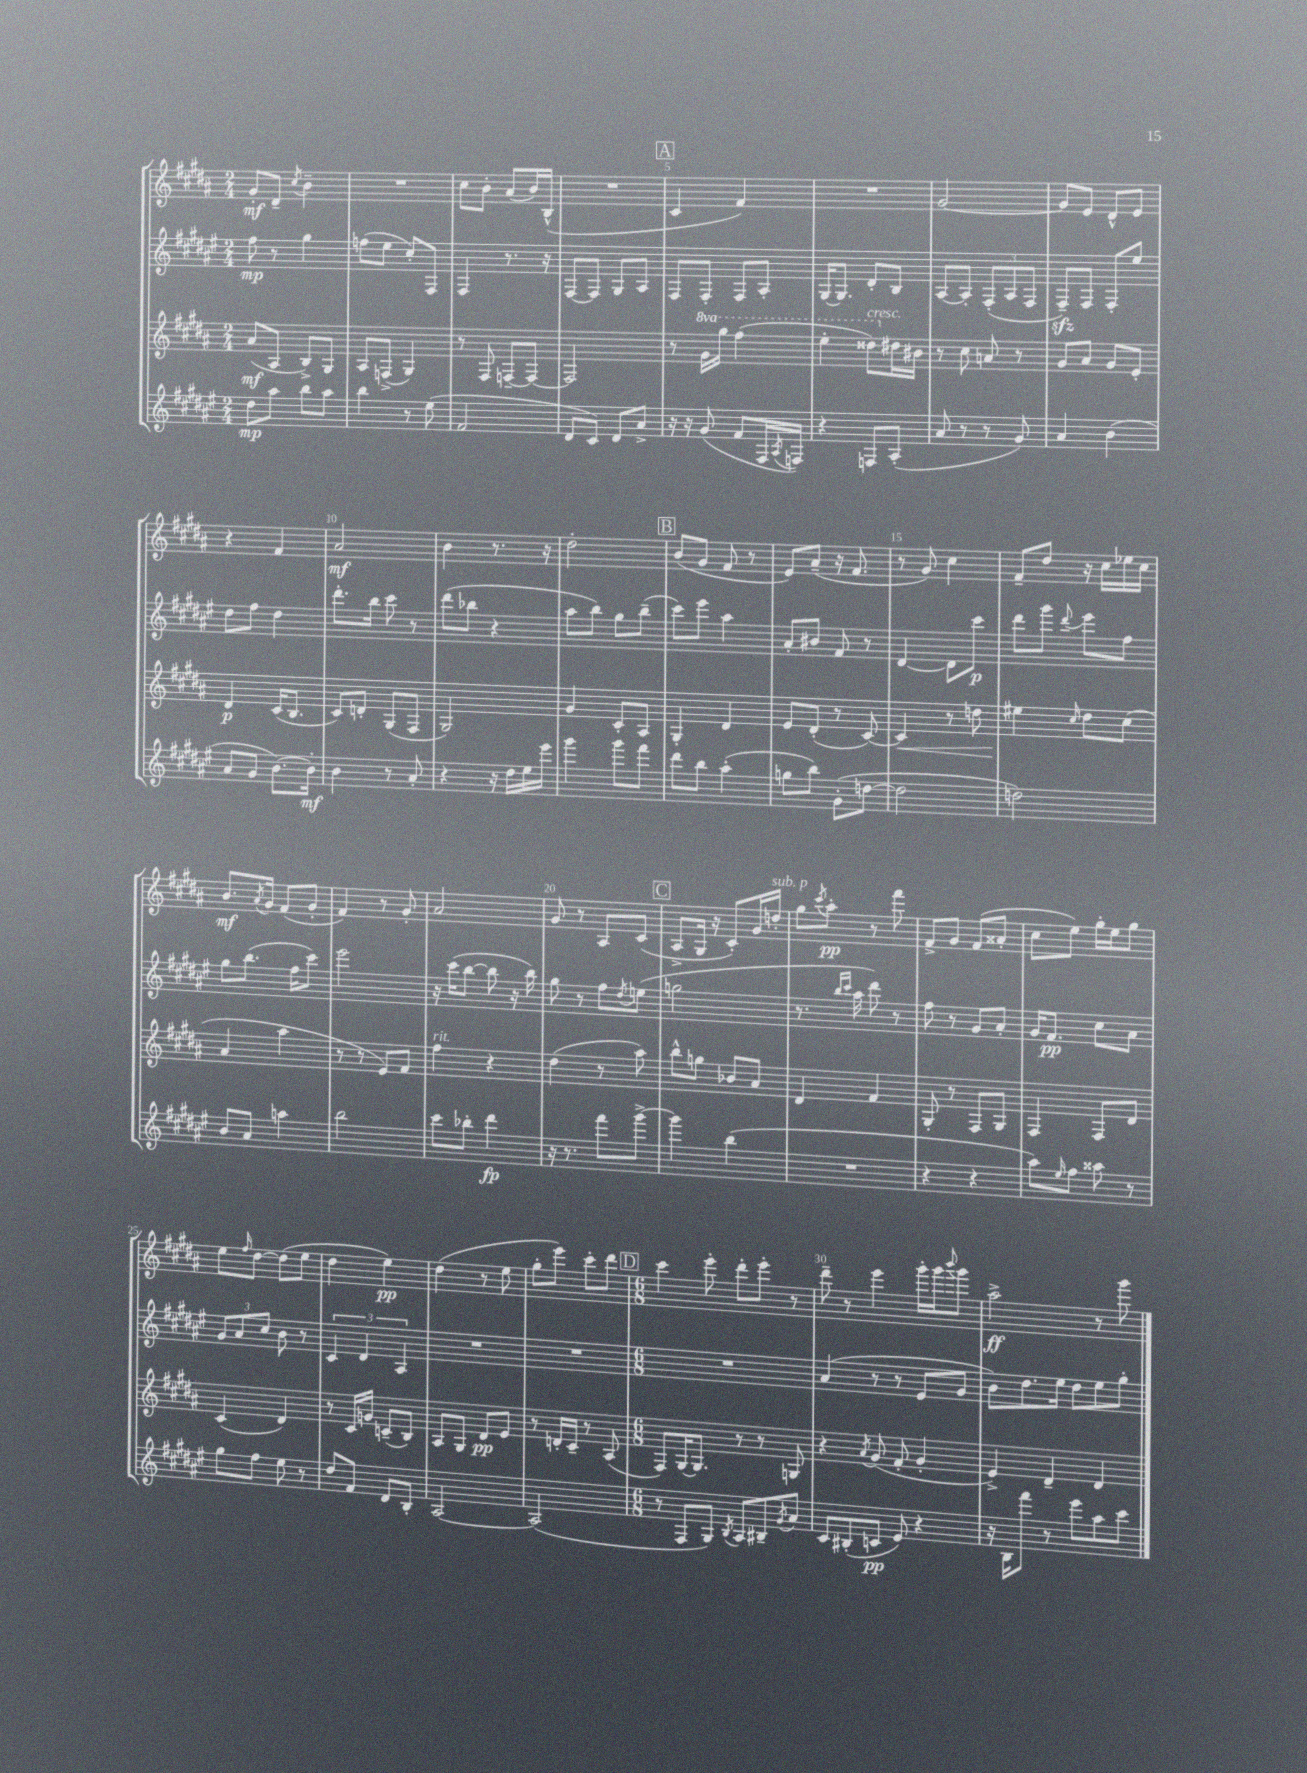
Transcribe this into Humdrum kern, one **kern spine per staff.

**kern	**dynam	**kern	**dynam	**kern	**dynam	**kern	**dynam
*part4	*part4	*part3	*part3	*part2	*part2	*part1	*part1
*staff4	*staff4	*staff3	*staff3	*staff2	*staff2	*staff1	*staff1
*clefG2	*	*clefG2	*	*clefG2	*	*clefG2	*
*k[f#c#g#d#a#e#]	*	*k[f#c#g#d#a#]	*	*k[f#c#g#d#a#e#]	*	*k[f#c#g#d#a#]	*
*M2/4	*	*M2/4	*	*M2/4	*	*M2/4	*
=1	=1	=1	=1	=1	=1	=1	=1
8dd#\L	mp	(8a#/L	mf	8ff#\	mp	8g#'/L	mf
8aa#\J	.	8A#/J	.	8r	.	8d#~/J	.
.	.	.	.	.	.	8qcc#/	.
8bb\L	.	8B^/L)	.	4gg#\	.	4b~\	.
8aa#\J	.	8G#/J	.	.	.	.	.
=2	=2	=2	=2	=2	=2	=2	=2
4bb\	.	8A#/L	.	(8ffn\L	.	2r	.
.	.	(8Fn^/J	.	8ee#\J	.	.	.
8r	.	4G#/)	.	8cc#'/L)	.	.	.
(8ee#\	.	.	.	8F#/J	.	.	.
=3	=3	=3	=3	=3	=3	=3	=3
2f#/	.	8r	.	4F#/	.	8cc#\L	.
.	.	8F#/	.	.	.	8b'\J	.
.	.	[8Fn~/L	.	8.r	.	(8a#/L	.
.	.	8F/J_	.	.	.	16b/L)	.
.	.	.	.	16r	.	(16B^^/JJ	.
=4	=4	=4	=4	=4	=4	=4	=4
8d#/L	.	2F/]	.	[8F#/L	.	2r	.
8c#/J)	.	.	.	8F#/J]	.	.	.
8d#/L	.	.	.	8G#/L	.	.	.
8a#^/J	.	.	.	8A#/J	.	.	.
!!LO:REH:place=s1:t=A
=5	=5	=5	=5	=5	=5	=5	=5
16r	.	8r	.	8F#/L	.	4c#/	.
16r	.	.	.	.	.	.	.
*	*	*8va	*	*	*	*	*
(8g#/	.	16gg#\LL	.	8F#'/J	.	.	.
.	.	16ggg#\JJ	.	.	.	.	.
8f#/L	.	(4fff#\	.	8F#/L	.	4f#/)	.
16F#/L	.	.	.	8A#'/J	.	.	.
8qA#/	.	.	.	.	.	.	.
16Fn/JJ)	.	.	.	.	.	.	.
=6	=6	=6	=6	=6	=6	=6	=6
4r	.	4eee'\	.	[16G#/KL	.	2r	.
.	.	.	.	8.G#/J]	.	.	.
!	!	!LO:TX:a:i:t=cresc.	!	!	!	!	!
8Fn/L	.	8ddd##X\L)	.	8d#'/L	.	.	.
*	*	*X8va	*	*	*	*	*
(8A#'/J	.	16dd#X\L	.	8B/J	.	.	.
.	.	16b#X\JJ	.	.	.	.	.
=7	=7	=7	=7	=7	=7	=7	=7
8a#/	.	8r	.	[8A#/L	.	[2g#/	.
8r	.	8cc#\	.	8A#'/J]	.	.	.
8r	.	8an/	.	(12F#'/L	.	.	.
.	.	.	.	12A#/	.	.	.
8g#/)	.	8r	.	.	.	.	.
.	.	.	.	12F#/J	.	.	.
=8	=8	=8	=8	=8	=8	=8	=8
4a#/	.	8g#/L	.	8F#zz~/L)	.	8g#/L]	.
.	.	8a#/J	.	8F#/J	.	8e/J	.
(4b\	.	8g#/L	.	8F#'/L	.	8d#^^/L	.
.	.	8e'/J	.	8ee#/J	.	8e/J	.
!!LO:LB:g=z
=9	=9	=9	=9	=9	=9	=9	=9
8a#/L	.	4d#/	p	8dd#\L	.	4r	.
8g#/J	.	.	.	8ff#\J	.	.	.
[8.b\L)	.	(16c#/KL	.	4dd#\	.	4f#/	.
.	.	8.B/J	.	.	.	.	.
16b'\Jk]	mf	.	.	.	.	.	.
=10	=10	=10	=10	=10	=10	=10	=10
4b\	.	8c#/L)	.	8.ddd#'\L	.	2a#/	mf
.	.	8dn'/J	.	.	.	.	.
.	.	.	.	16bb\Jk	.	.	.
8r	.	(8G#/L	.	8ccc#\	.	.	.
8a#'/	.	8F#/J	.	8r	.	.	.
=11	=11	=11	=11	=11	=11	=11	=11
4r	.	2G#/)	.	(8ddd#\L	.	4b\	.
.	.	.	.	8bb-X\J	.	.	.
16r	.	.	.	4r	.	8.r	.
16dd#\LL	.	.	.	.	.	.	.
16ee#\	.	.	.	.	.	.	.
16eee#\JJ	.	.	.	.	.	16r	.
=12	=12	=12	=12	=12	=12	=12	=12
4ggg#\	.	4g#/	.	8aa#\L	.	2dd#'\	.
.	.	.	.	8bb\J)	.	.	.
8ggg#\L	.	8c#'/L	.	8gg#\L	.	.	.
8fff#\J	.	8A#/J	.	(8bb~\J	.	.	.
!!LO:REH:place=s1:t=B
=13	=13	=13	=13	=13	=13	=13	=13
8ddd#\L	.	4G#'/	.	8ccc#\L)	.	(8b/L	.
8bb\J	.	.	.	8eee#\J	.	8g#/J	.
(4aa#'\	.	4d#/	.	4aa#\	.	8f#/	.
.	.	.	.	.	.	8r	.
=14	=14	=14	=14	=14	=14	=14	=14
8ggn\L	.	8e/L	.	8a#'/L	.	8e/L)	.
8bb\J)	.	(8d#'/J	.	8b#X/J	.	(8a#~/J	.
(8g#'\L	.	8r	.	8f#/	.	16r	.
.	.	.	.	.	.	8.f#/	.
[8ddn\J	.	[8c#/)	.	8r	.	.	.
=15	=15	=15	=15	=15	=15	=15	=15
!	!	!	!LO:HP:b	!	!	!	!
2dd\]	.	4c#/]	<	[4d#/	.	8r	.
.	.	.	.	.	.	8g#/)	.
.	.	8r	.	8d#\L]	.	4cc#\	.
.	.	8ddn\	.	8ccc#\J	p	.	.
=16	=16	=16	=16	=16	=16	=16	=16
2ddn\)	.	4ee#X\	.	8ddd#\L	.	8f#~/L	.
.	.	.	.	8ggg#\J	.	8dd#/J	.
.	.	16qqcc#/	.	8qqddd#/	.	.	.
.	.	8dd#\L	[	8eee#\L	.	16r	.
.	.	.	.	.	.	16cc#\LL	.
.	.	(8cc#\J	.	8ff#\J	.	16ee-X\	.
.	.	.	.	.	.	16cc#\JJ	.
!!LO:LB:g=z
=17	=17	=17	=17	=17	=17	=17	=17
8b/L	.	4a#/	.	8gg#\L	.	8.b/L	mf
8a#/J	.	.	.	(8.bb\J	.	.	.
.	.	.	.	.	.	8qa#/	.
.	.	.	.	.	.	16g#/Jk	.
4aan\	.	4aa#\	.	.	.	(8f#/L	.
.	.	.	.	16ff#\KL	.	.	.
.	.	.	.	8ccc#\J)	.	8g#'/J	.
=18	=18	=18	=18	=18	=18	=18	=18
2bb\	.	8r	.	2eee#\	.	4f#/)	.
.	.	8r	.	.	.	.	.
.	.	8e/L)	.	.	.	8r	.
.	.	8f#/J	.	.	.	8g#'/	.
=19	=19	=19	=19	=19	=19	=19	=19
!	!	!LO:TX:a:i:t=rit.	!	!	!	!	!
8ccc#\L	.	4ff#\	.	16r	.	2a#/	.
.	.	.	.	(16ccc#\KL	.	.	.
8bb-X'\J	.	.	.	[8bb\J	.	.	.
4ddd#\	fp	4r	.	8bb\]	.	.	.
.	.	.	.	16r	.	.	.
.	.	.	.	16bb\)	.	.	.
=20	=20	=20	=20	=20	=20	=20	=20
16r	.	(4dd#\	.	8gg#\	.	8g#/	.
8.r	.	.	.	.	.	.	.
.	.	.	.	8r	.	8r	.
8fff#\L	.	8r	.	8ff#\L	.	8A#/L	.
.	.	.	.	8qdd#/	.	.	.
[8ggg#^\J	.	8aa#\)	.	(8een\J	.	(8c#/J	.
!!LO:REH:place=s1:t=C
=21	=21	=21	=21	=21	=21	=21	=21
4ggg#\]	.	8bb^^\L	.	2ggn\	.	8A#^/L	.
.	.	8ggn\J	.	.	.	16G#/Jk	.
.	.	.	.	.	.	16r	.
(4bb\	.	8b-X/L	.	.	.	8c#'/L)	.
.	.	8a#/J	.	.	.	16g#/L	.
!	!	!	!	!	!	!LO:TX:a:i:t=sub. p	!
.	.	.	.	.	.	16ddn'/JJ	.
=22	=22	=22	=22	=22	=22	=22	=22
2r	.	4d#/	.	8.r	.	8gg#\L	.
.	.	.	.	.	.	8qccc#/	.
.	.	.	.	.	.	8aa#'\J	pp
.	.	.	.	16qqbb/LL	.	.	.
.	.	.	.	16qqccc#/JJ	.	.	.
.	.	.	.	16aa#\	.	.	.
.	.	4f#/	.	8ddd#\)	.	8r	.
.	.	.	.	8r	.	8fff#\	.
=23	=23	=23	=23	=23	=23	=23	=23
4r	.	8G#'/	.	8ff#\	.	8f#^/L	.
.	.	8r	.	8r	.	8g#/J	.
4r	.	8F#/L	.	8g#/L	.	(8f#/L	.
.	.	8G#/J	.	8a#'/J	.	8a##X'/J	.
=24	=24	=24	=24	=24	=24	=24	=24
8aa#\L)	.	4F#/	.	16g#/KL	.	8cc#\L	.
.	.	.	.	8.f#/J	pp	.	.
16qqee#/	.	.	.	.	.	.	.
8ff#\J	.	.	.	.	.	8ee\J)	.
8aa##X\	.	8F#/L	.	8cc#\L	.	16gg#'\LL	.
.	.	.	.	.	.	16ee\J	.
8r	.	8d#/J	.	8a#\J	.	8gg#\J	.
!!LO:LB:g=z
=25	=25	=25	=25	=25	=25	=25	=25
8gg#\L	.	(4c#/	.	12g#/L	.	8ee\L	.
.	.	.	.	12a#/	.	.	.
.	.	.	.	.	.	16qqff#/	.
8ff#\J	.	.	.	.	.	[8dd#\J	.
.	.	.	.	12cc#/J	.	.	.
8ee#\	.	4d#/)	.	8b\	.	(8dd#\L]	.
8r	.	.	.	8r	.	8ee\J	.
=26	=26	=26	=26	=26	=26	=26	=26
8dd#/L	.	8r	.	6c#/	.	4dd#\	.
8f#/J	.	16c#/LL	.	.	.	.	.
.	.	.	.	6d#/	.	.	.
.	.	16gn/JJ	.	.	.	.	.
8d#/L	.	(8cn~/L	.	.	.	4ee\)	pp
.	.	.	.	6A#/	.	.	.
8B'/J	.	8B/J)	.	.	.	.	.
=27	=27	=27	=27	=27	=27	=27	=27
[2A#/	.	8A#/L	.	2r	.	(4dd#\	.
.	.	8G#/J	.	.	.	.	.
.	.	8d#/L	pp	.	.	8r	.
.	.	8e/J	.	.	.	8ee\	.
=28	=28	=28	=28	=28	=28	=28	=28
(2A#/]	.	8r	.	2r	.	8gg#'\L	.
.	.	16dn'/LL	.	.	.	8eee\J)	.
.	.	16c#~/JJ	.	.	.	.	.
.	.	8r	.	.	.	8ccc#'\L	.
.	.	(8A#/	.	.	.	8ddd#\J	.
!!LO:REH:place=s1:t=D
=29	=29	=29	=29	=29	=29	=29	=29
*M6/8	*	*M6/8	*	*M6/8	*	*M6/8	*
8r	.	8F#/L)	.	2.r	.	4ccc#\	.
8F#/L	.	[16G#/K	.	.	.	.	.
.	.	8.G#/J]	.	.	.	.	.
8G#/J)	.	.	.	.	.	8eee'\	.
8qB/	.	.	.	.	.	.	.
8A#/L	.	8r	.	.	.	8ddd#'\L	.
8B#X~/	.	8r	.	.	.	8eee'\J	.
8qg#/	.	.	.	.	.	.	.
8a#/J	.	8Gn/	.	.	.	8r	.
=30	=30	=30	=30	=30	=30	=30	=30
8c#/L	.	4r	.	(4a#/	.	8ddd#~\	.
(8B#X'/	.	.	.	.	.	8r	.
.	.	8qa#/	.	.	.	.	.
8cn/J	pp	(8g#/	.	8r	.	4eee\	.
8e#/)	.	8f#'/	.	8r	.	.	.
4r	.	4g#'/	.	8e#/L	.	16ggg#'\LL	.
.	.	.	.	.	.	16ggg#\J	.
.	.	.	.	.	.	8qqbbb/	.
.	.	.	.	8g#/J	.	8ggg#\J	.
=31	=31	=31	=31	=31	=31	=31	=31
16r	.	4e^/)	.	8b\L)	.	2aa#^\	ff
16B\KL	.	.	.	.	.	.	.
8fff#\J	.	.	.	8.dd#\	.	.	.
8r	.	4d#~/	.	.	.	.	.
.	.	.	.	16ee#\Jk	.	.	.
8eee#\L	.	.	.	8dd#\L	.	.	.
8aa#\	.	4d#/	.	8ee#\	.	8r	.
8ccc#\J	.	.	.	8gg#'\J	.	8ggg#\	.
==	==	==	==	==	==	==	==
*-	*-	*-	*-	*-	*-	*-	*-
